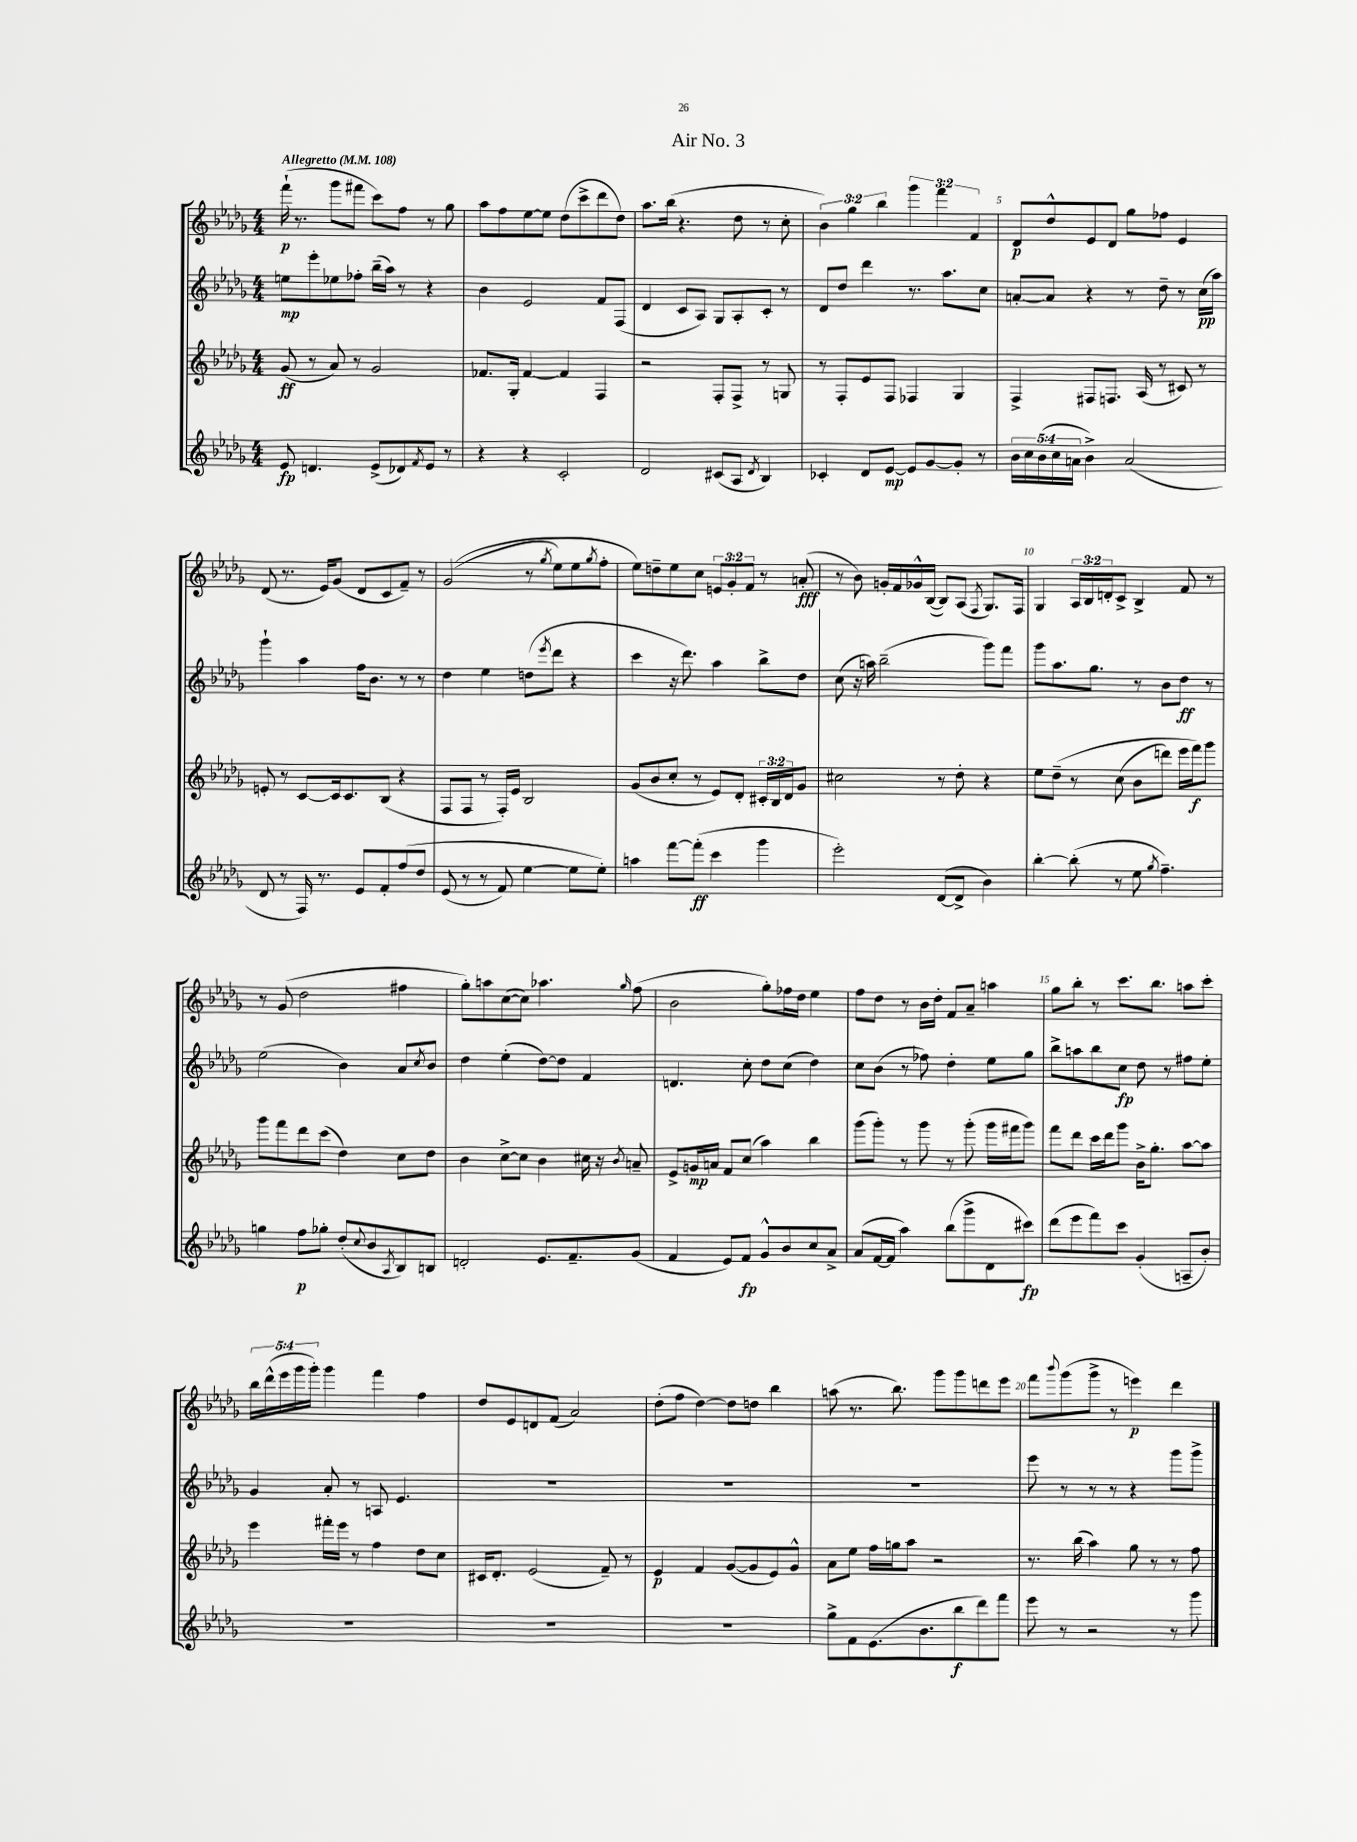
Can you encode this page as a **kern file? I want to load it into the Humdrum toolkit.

**kern	**kern	**kern	**kern
*staff4	*staff3	*staff2	*staff1
*clefG2	*clefG2	*clefG2	*clefG2
*k[b-e-a-d-g-]	*k[b-e-a-d-g-]	*k[b-e-a-d-g-]	*k[b-e-a-d-g-]
*M4/4	*M4/4	*M4/4	*M4/4
*MM108	*MM108	*MM108	*MM108
8e-	(8g-	8ee	(16fff`
.	.	.	8.r
4.d	8r	8eee-'	.
.	8a-)	8ee-	8ggg-
.	8r	8ff-'	8fff#
(8e-^	2g-	(16bb-~	8ccc)
.	.	16aa-)	.
8d-)	.	8r	8ff
8qf	.	.	.
8e-	.	4r	8r
8r	.	.	8gg-
=	=	=	=
4r	8.f-	4b-	8aa-
.	.	.	8ff
.	16G-'	.	.
4r	[4f-	2e-	[8ee-
.	.	.	8ee-]
2c'	4f-]	.	(8dd-
.	.	.	8ccc^
.	4F	8f	8ddd-
.	.	(8F	8dd-)
=	=	=	=
2d-	2r	4d-	8.aa-
.	.	.	(16bb-
.	.	8c	4.r
.	.	8A-)	.
(8c#	8F'	8G-	.
8A-	8F^	8A-'	8dd-
8qd-	.	.	.
4B-)	8r	8c'	8r
.	8G	8r	8cc'
=	=	=	=
4c-'	8r	8d-	6b-)
.	8F'	8dd-	.
.	.	.	6gg-
8d-	8e-	4ddd-	.
.	.	.	6bb-
[8e-	8F	.	.
8e-]	4F-	8.r	6ggg-
[8g-	.	.	.
.	.	.	6fff
.	.	8.aa-	.
8g-']	4G-	.	.
.	.	.	6f
8r	.	8cc	.
=	=	=	=
20b-	4F^	[8a'	8d-
20cc	.	.	.
(20b-	.	.	.
.	.	8a]	8dd-^^
20cc	.	.	.
20a	.	.	.
4b-^)	8F#	4r	8e-
.	8.F	.	8d-
(2a	.	8r	8gg-
.	(16A-	.	.
.	8r	8dd-~	8ff-
.	8c#)	8r	4e-
.	8r	(16cc	.
.	.	16aa-)	.
=	=	=	=
8d-	8e'	4ggg-`	(8d-
8r	8r	.	8.r
16F)	[8c	4aa-	.
8.r	.	.	16e-)
.	16c]	.	(8g-
.	8.c	.	.
8e-	.	16ff	8d-
.	.	8.b-	.
8f'	(8B-	.	8c
&(8ff	4r	8r	8f~)
8dd-	.	8r	8r
=	=	=	=
(8e-	8F	4dd-	&((2g-
8r	8F	.	.
8r	8r	4ee-	.
8f)	16F')	.	.
.	16e-	.	.
[4ee-	2B-	(8dd	8r
.	.	8qeee-	8qgg-
.	.	8ddd-	8ee-)
8ee-]	.	4r	8ee-
.	.	.	8qgg-
8ee-'&)	.	.	8ff'
=	=	=	=
4aa	(8g-	4ccc	8ee-&)
.	8b-	.	8dd~
[8fff	8cc'	16r	8ee-
.	.	8.ddd-)	.
(8fff']	8r	.	8cc
4ccc	8e-)	4aa-	12e
.	.	.	12g-'
.	8d-'	.	.
.	.	.	12f
4ggg-	24c#'	8bb-^	8r
.	24B-	.	.
.	24d-	.	.
.	8g-	8dd-	(8a'
=	=	=	=
2eee-')	2cc#	(8cc	8r
.	.	16r	8b-)
.	.	16aa)	.
.	.	(2bb-~	16g'
.	.	.	16f
.	.	.	16g-^^
.	.	.	([16B-
([8d-	8r	.	8B-])
8d-^]	8dd-'	.	(8A-
.	.	.	8qF
4b-)	4r	8ggg-)	8.G-)
.	.	8fff	.
.	.	.	16F
=	=	=	=
[4bb-'	8ee-	8ggg-	4G-
.	&(8dd-~	8.aa-	.
(8bb-']	8r	.	24A-
.	.	.	24B-
.	.	8.gg-	.
.	.	.	24d'
8r	(8cc	.	8c^
8ee-	8b-	8r	4B-^
8qgg-	.	.	.
4.ff~)	8ddd)	8b-	.
.	16eee-	8dd-	8f
.	16fff&)	.	.
.	8ggg-	8r	8r
=	=	=	=
4gg	8ggg-	(2ee-	8r
.	8fff	.	(8g-
8ff	8ddd-	.	2dd-
8gg-'	(8ccc	.	.
(8dd-'	4dd-)	4b-)	.
8qqcc	.	.	.
8b-	.	.	.
8qA-	.	.	.
8B-)	8cc	8a-	4ff#
.	.	8qcc	.
8B	8dd-	8b-	.
=	=	=	=
2d'	4b-	4dd-	8gg-')
.	.	.	8aa
.	[8cc^	(4ee-'	([8cc
.	8cc]	.	8cc])
8.e-	4b-	[8dd-)	4.aa-
.	.	8dd-]	.
8.f~	.	.	.
.	16cc#	4f	.
.	16r	.	.
.	8qb-	.	16qqgg-
(8g-	8a~	.	(8ff
=	=	=	=
4f	8e-^	4.d	2b-
.	16g	.	.
.	16a	.	.
8e-)	8f	.	.
8f	(8cc	8cc'	.
8g-^^	4aa-)	8dd-	8gg-')
8b-	.	(8cc	16ff-
.	.	.	16dd-
8cc	4bb-	4dd-)	4ee-
8a-^	.	.	.
=	=	=	=
(8a-	(8ggg-	8cc	8ff
[16f	8ggg-')	(8b-	8dd-
16f]	.	.	.
4aa-)	8r	8r	8r
.	8ggg-	8ff-)	16b-
.	.	.	16dd-'
(8bb-	8r	4dd-'	8f
8ggg-^	(8ggg-'	.	8a-~
8d-	16ggg-	8ee-	4aa
.	16fff#	.	.
8ccc#)	8ggg-)	8gg-	.
=	=	=	=
(8ddd-	8fff	8bb-^	8gg-
8eee-	8ddd-	8aa	8bb-'
8fff)	16ccc	8bb-	8r
.	16ddd-	.	.
8ccc	8ggg-	8cc	8.ccc
(4g-'	16b-^	8dd-	.
.	8.gg-'	.	8.bb-
.	.	8r	.
8A~	[8aa-	8ff#	8aa
8b-')	8aa-]	8ee-'	8ccc'
=	=	=	=
1r	4eee-	4g-	20bb-
.	.	.	(20ddd-^^
.	.	.	20eee-
.	.	.	20ggg-
.	.	.	20ggg-')
.	16fff#'	8a-'	4ggg-
.	16eee-	.	.
.	8r	8r	.
.	4ff	8A	4fff
.	.	4.e-	.
.	8dd-	.	4ff
.	8cc	.	.
=	=	=	=
1r	16c#	1r	8dd-
.	8.d-'	.	.
.	.	.	8e-
.	(2e-	.	8d
.	.	.	(8f
.	.	.	2a-)
.	8f~)	.	.
.	8r	.	.
=	=	=	=
1r	4e-	1r	(8dd-'
.	.	.	8ff
.	4f	.	[4dd-)
.	([8g-	.	8dd-]
.	8g-]	.	8dd
.	8e-)	.	4bb-
.	8g-^^	.	.
=	=	=	=
8gg-^	8a-	1r	(8aa
8f	8ee-	.	8.r
(8.e-	16ff	.	.
.	16gg	.	8.bb-)
.	8aa-	.	.
8.b-	.	.	.
.	2r	.	8ggg-
8bb-	.	.	8ggg-
8ddd-)	.	.	8ddd
8fff	.	.	8eee-
=	=	=	=
8eee-	8.r	8eee-	8fff
.	.	.	8qqbbb-
8r	.	8r	(8ggg-
.	(16bb-	.	.
2r	4aa-)	8r	8ggg-^
.	.	8r	8r
.	8gg-	4r	4eee)
.	8r	.	.
8r	8r	8ggg-	4ddd-
8ggg-	8ff	8ggg-^	.
==	==	==	==
*-	*-	*-	*-
